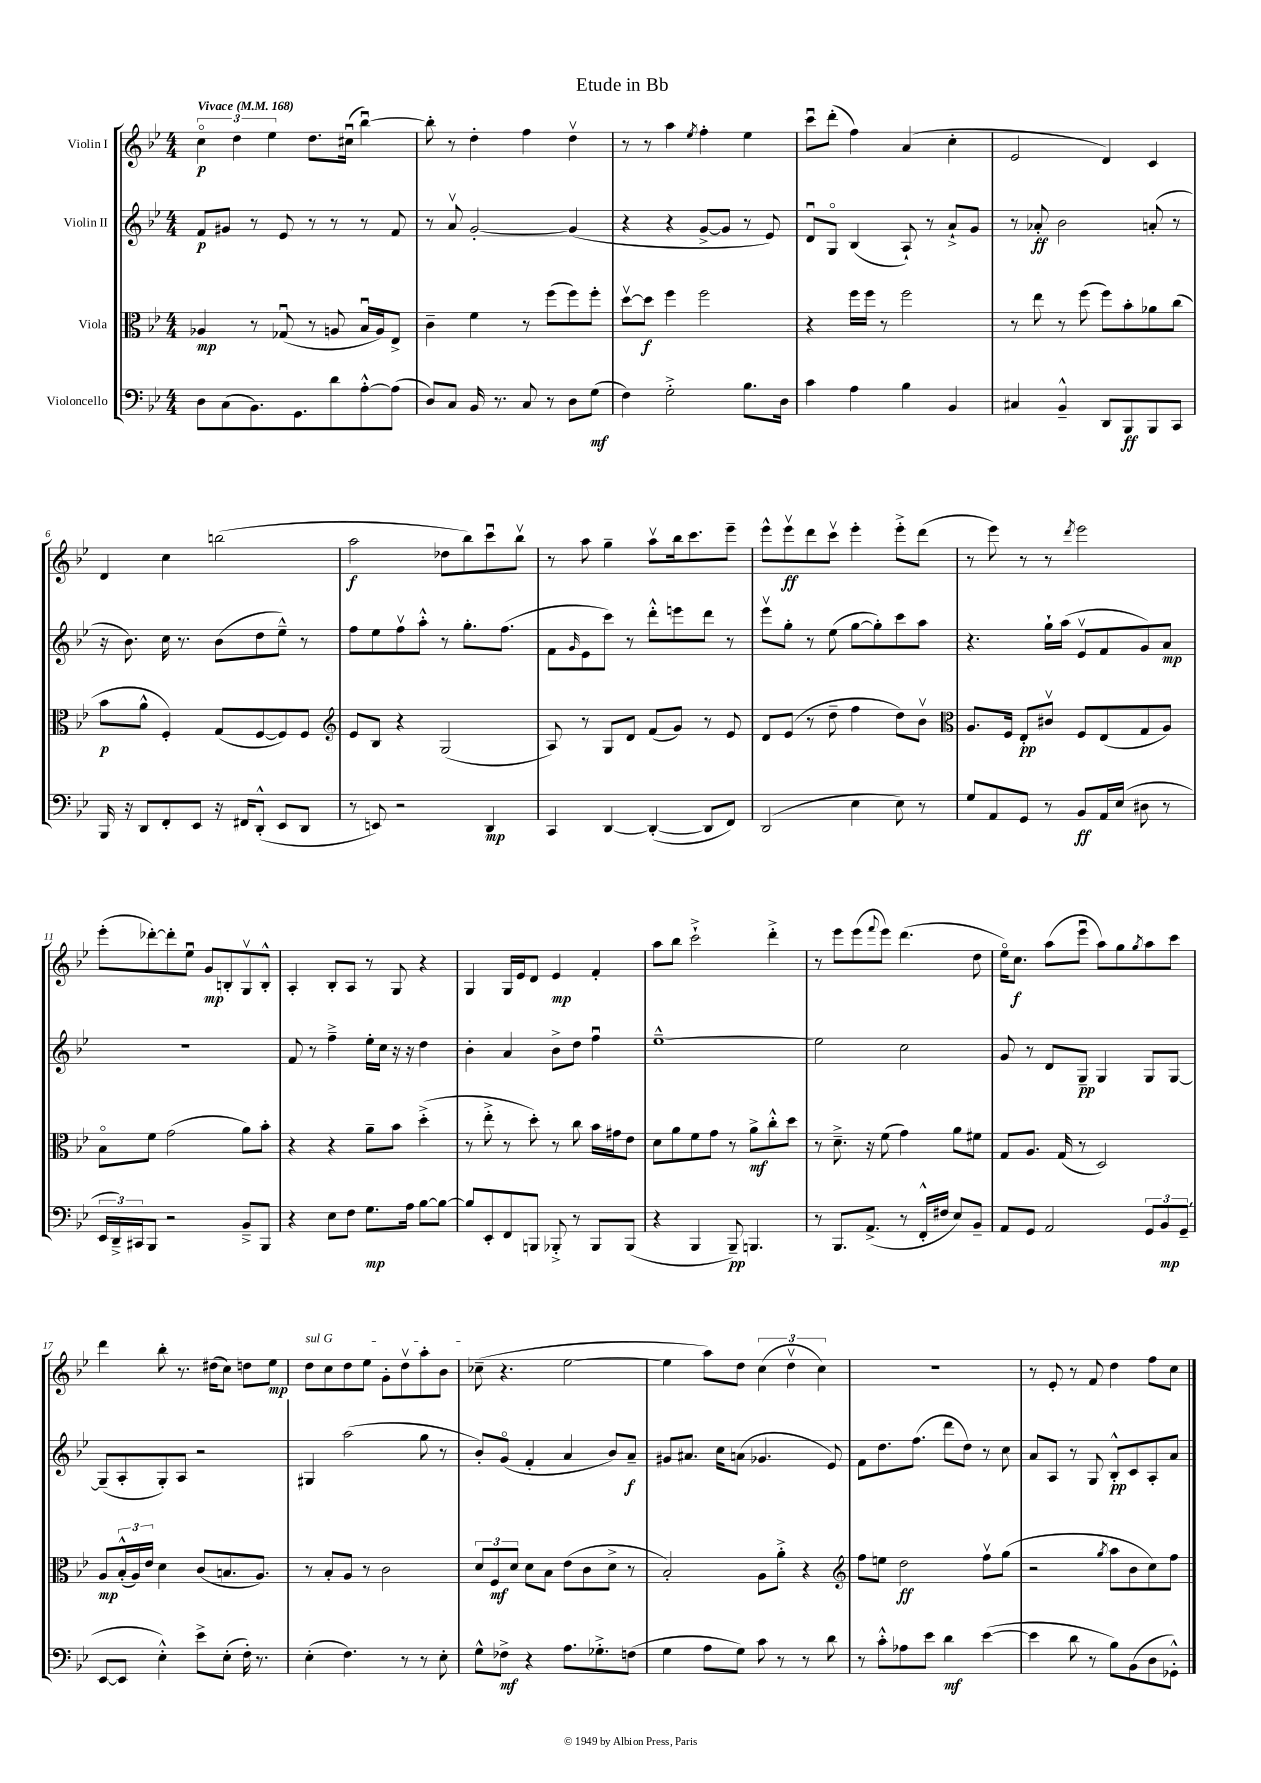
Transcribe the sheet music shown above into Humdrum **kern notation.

**kern	**kern	**kern	**kern
*staff4	*staff3	*staff2	*staff1
*clefF4	*clefC3	*clefG2	*clefG2
*k[b-e-]	*k[b-e-]	*k[b-e-]	*k[b-e-]
*M4/4	*M4/4	*M4/4	*M4/4
*MM168	*MM168	*MM168	*MM168
8D	4A-	8f	6cco
(8C	.	8g#	.
.	.	.	6dd
8.BB-)	8r	8r	.
.	.	.	6ee-
.	(8G-u	8e-	.
8.GG	.	.	.
.	8r	8r	8.dd
8d	8A	8r	.
.	.	.	(16cc#u
[8A'^^	16B-u	8r	[4bb-u)
.	16A)	.	.
(8A]	8E-^	8f	.
=	=	=	=
8D)	4c~	8r	8bb-']
8C	.	8av	8r
16BB-	4f	[2g'	4dd'
8.r	.	.	.
8C	8r	.	4ff
8r	(8ff	.	.
8D	8ff)	(4g]	4ddv
(8G	8ff'	.	.
=	=	=	=
4F)	[8ddv	4r	8r
.	8dd]	.	8r
2G'^	4ff	4r	4aa
.	.	.	8qee-
.	2ff	[8g^	4ff'
.	.	8g]	.
8.B-	.	8r	4ee-
.	.	8e-)	.
16D	.	.	.
=	=	=	=
4c	4r	8du	8cccu
.	.	8Go	(8ddd'
4A	16ff	(4B-	4ff)
.	16ff	.	.
.	8r	.	.
4B-	2ff	8A`)	(4a
.	.	8r	.
4BB-	.	8a`^	4cc'
.	.	8g	.
=	=	=	=
4C#	8r	8r	2e-
.	8ee-	8a-'	.
4BB-~^^	8r	2b-	.
.	(8ff	.	.
8DD	8ff)	.	4d)
8BBB-	8b-'	.	.
8BBB-	8a-	(8a'	4c
8CC	(8cc	8r	.
=	=	=	=
16BBB-	8b-	16r	4d
16r	.	8.b-)	.
8DD	8a^^	.	.
8FF'	4F')	16cc	4cc
.	.	8.r	.
8EE-	.	.	.
16r	(8G	(8b-	(2bb
16FF#	.	.	.
(8DD'^^	[8F	8dd	.
8EE-	8F])	8ee-~^^)	.
8DD	8F	8r	.
=	=	=	=
*	*clefG2	*	*
8r	8e-	8ff	2aa
8EE)	8B-	8ee-	.
2r	4r	8ffv	.
.	.	8aa'^^	.
.	(2G	8r	8dd-
.	.	8.gg'	8bb-)
4DD	.	.	8cccu
.	.	(8.ff	.
.	.	.	8bb-v
=	=	=	=
4CC	8A)	8f	8r
.	.	16qqg	.
.	8r	8e-	8aa
[4DD	8G	8ccc)	4gg~
.	8d	8r	.
(4DD'_	(8f	8ddd'^^	8aav
.	8g)	8eee	16bb-
.	.	.	8.ccc
8DD]	8r	8ddd	.
8FF)	8e-	8r	8eee-~
=	=	=	=
(2DD	8d	8eee-v	8eee-^^
.	(8e-	8gg'	8eee-v
.	8r	8r	8ddd
.	8dd~	(8ee-	8cccv
4E-	4ff	[8gg	4eee-'
.	.	8gg'])	.
8E-)	8dd)	8ccc	8eee-'^
8r	8b-v	8aa	(8ddd
=	=	=	=
*	*clefC3	*	*
8G	8.A	4.r	8r
8AA	.	.	8eee-)
.	16F	.	.
8GG	8E-'	.	8r
8r	8c#v	16gg`	8r
.	.	(16aa	.
.	.	.	8qddd
8BB-	8F	8e-v	2eee-
16AA	(8E-	8f	.
(16E-	.	.	.
8D#	8G	8g)	.
8r	8A)	8a	.
=	=	=	=
24EE-	8B-o	1r	(8eee-'
24DD~^)	.	.	.
24CC#	.	.	.
8BBB-	8f	.	[8ddd-')
2r	(2g	.	8ddd-']
.	.	.	8ee-u
.	.	.	8g
.	.	.	8B'
8BB-~^	8a)	.	8Gv
8BBB-	8b-'	.	8B'^^
=	=	=	=
4r	4r	8f	4A'
.	.	8r	.
8E-	4r	4ff~^	8B-'
8F	.	.	8A
8.G	8a~	16ee-'	8r
.	.	16cc	.
.	8b-	16r	8G
16A	.	16r	.
[8B-	(4dd'^	4dd	4r
8B-_	.	.	.
=	=	=	=
8B-]	8r	4b-'	4G
8EE-'	8ee-'^	.	.
8FF	8r	4a	16G
.	.	.	16e-
8BBB	8dd')	.	8d
8BBB-'^	8r	8b-^	4e-
8r	8cc	8dd	.
8BBB-	16b-	4ffu	4f'
.	16g#	.	.
(8BBB-	8e-	.	.
=	=	=	=
4r	8d	[1ee-~^^	8aa
.	8a	.	8bb-
4BBB-	8f	.	2ccc`^
.	8g	.	.
8BBB-~)	8r	.	.
4.BBB	8a^	.	.
.	8cc'^^	.	4ddd'^
.	8dd	.	.
=	=	=	=
8r	8r	2ee-]	8r
8.BBB-	8.d~^	.	8eee-
.	.	.	(8eee-
(8.AA^	16r	.	.
.	.	.	8qqfff
.	(8f	.	8eee-)
8r	4g)	2cc	(4.ddd
16FF'^^	.	.	.
16F#	.	.	.
8E-)	8a	.	.
8BB-~	8f#	.	8dd
=	=	=	=
8AA	8G	8g	16ee-o)
.	.	.	8.cc
8GG	8.A	8r	.
2AA	.	8d	(8aa
.	(16G	.	.
.	8r	8G~	8eee-u
.	2D)	4G	8aa)
.	.	.	8gg
.	.	.	8qgg
12GG	.	8G	8aa
12BB-	.	.	.
.	.	[8G	8ccc
(12GG~	.	.	.
=	=	=	=
[8EE-	8A	(8G~]	4ddd
8EE-]	(24B-'^^	8A'	.
.	24A)	.	.
.	24e-	.	.
4E-'^^)	4d	8G')	8bb-'
.	.	8A	8.r
8e-^	(8c	2r	.
.	.	.	(16dd#
(8E-'	8.B	.	8cc)
16F')	.	.	8dd
8.r	8.A)	.	.
.	.	.	8ee-
=	=	=	=
(4E-'	8r	4G#	8dd
.	8B-'	.	8cc
4.F)	8A	(2aa	8dd
.	8r	.	8ee-
.	2c	.	8g'
8r	.	.	8ddv
8r	.	8gg	8aa'
8E-'	.	8r	8b-
=	=	=	=
8G^^	12d	8b-')	(8cc-~
.	12F	.	.
8F-^	.	(8go	4.r
.	12d	.	.
4r	8d	4f'	.
.	8B-	.	.
8.A	(8e-	4a	[2ee-
.	8c	.	.
8.G-'^	.	.	.
.	8d^	8b-)	.
(8F	8r	8a~	.
=	=	=	=
4G	2B-')	8g#	4ee-]
.	.	8.a#	.
8A	.	.	8aa)
.	.	16cc	.
8G)	.	(8a	8dd
8c	8A	4.g-	(6cc
8r	8a'^	.	.
.	.	.	6ddv
8r	4r	.	.
.	.	.	6cc)
8d	.	8e-)	.
=	=	=	=
*	*clefG2	*	*
8r	8ff	8f	1r
8c'^^	8ee	8.dd	.
8A-	2dd	.	.
.	.	(8.ff	.
8e-	.	.	.
4d	.	8ddd	.
.	.	8dd)	.
([4e-	8ffv	8r	.
.	(8gg	8cc	.
=	=	=	=
4e-]	2r	8a	8r
.	.	8A	8e-'
8d	.	8r	8r
8r	.	8G	8f
.	8qgg	.	.
8B-)	8aa	8B-'^^	4dd
(8BB-	8b-	8c	.
8D	8cc)	8A'	8ff
8GG-'^^)	8ff	8a	8cc
==	==	==	==
*-	*-	*-	*-
